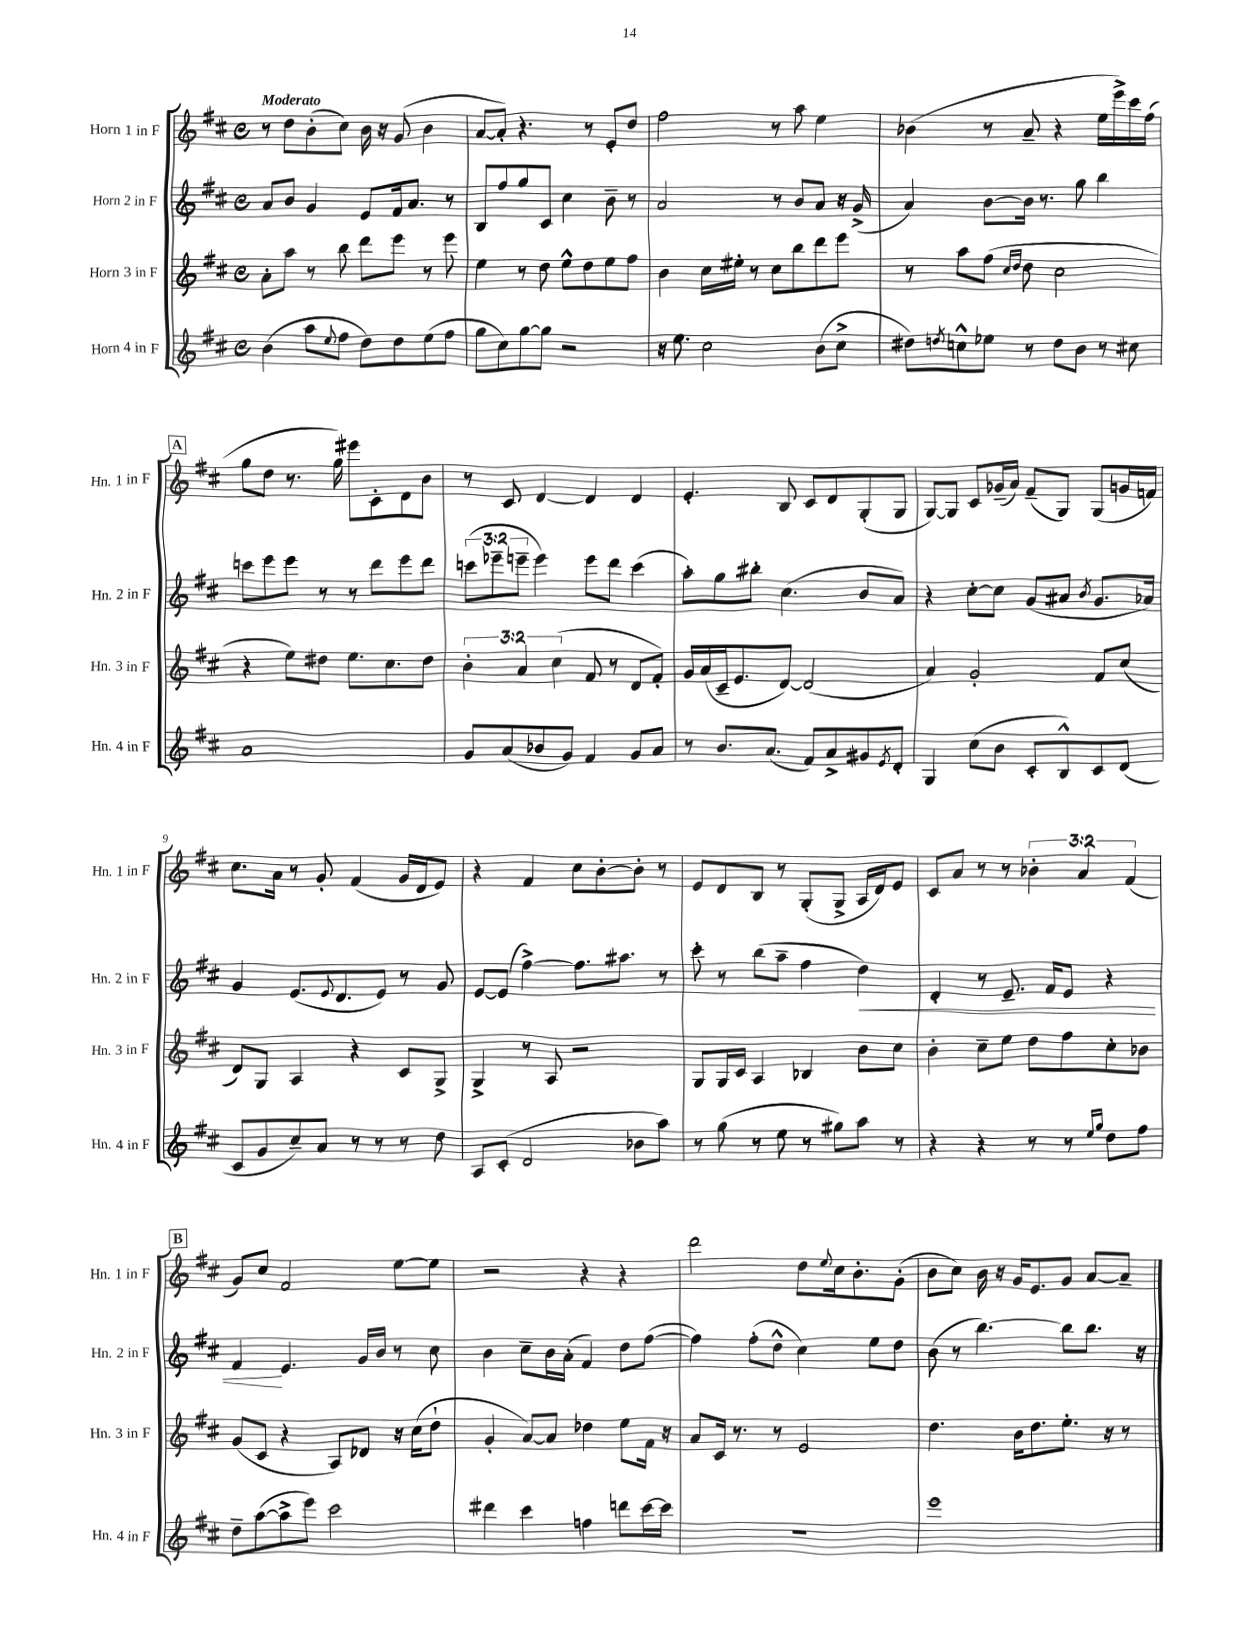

**kern	**kern	**kern	**kern
*staff4	*staff3	*staff2	*staff1
*clefG2	*clefG2	*clefG2	*clefG2
*k[f#c#]	*k[f#c#]	*k[f#c#]	*k[f#c#]
*M4/4	*M4/4	*M4/4	*M4/4
*met(c)	*met(c)	*met(c)	*met(c)
(4b	8a'	8a	8r
.	8aa	8b	8dd
8aa	8r	4g	(8b'
8qqee	.	.	.
8ff#	8bb	.	8cc#)
8dd)	8ddd	8e	16b
.	.	.	16r
8dd	8eee	16f#	(8g
.	.	8.a	.
(8ee	8r	.	4b
8ff#	8eee	8r	.
=	=	=	=
8gg	4ee	8B	[8a
8cc#)	.	8ff#	8a'])
[8gg	8r	8gg	4.r
8gg]	8dd	8c#	.
2r	8ee^^	4cc#	.
.	8dd	.	8r
.	8ee	8b~	8e'
.	8ff#	8r	8dd
=	=	=	=
16r	4b	2a	2ff#
8.ee	.	.	.
2cc#	16cc#	.	.
.	16ee#'	.	.
.	8r	.	.
.	8cc#	8r	8r
.	8bb	8b	8aa
(8b	8ddd	8a	4ee
8cc#^	8eee	16r	.
.	.	(16g^	.
=	=	=	=
8dd#)	8r	4a)	(4b-
8qdd	.	.	.
8cc^^	8aa	.	.
8ee-	(8ff#	[8b	8r
.	16qqcc#	.	.
.	16qqdd	.	.
8r	8dd	16b]	8a~
.	.	8.r	.
8dd	2cc#	.	4r
8b	.	8gg	.
8r	.	4bb	16ee
.	.	.	16eee^)
8cc#	.	.	16ccc#
.	.	.	(16ff#
=	=	=	=
1a	4r	8ccc	8gg
.	.	8eee	8dd
.	8ee)	8eee	8.r
.	8dd#	8r	.
.	.	.	16gg)
.	8.ee	8r	8eee#
.	.	8ddd	8c#'
.	8.cc#	.	.
.	.	8eee	8d
.	8dd#	8ddd	8b
=	=	=	=
8g	6b'	(12ccc	8r
.	.	12eee-~	.
(8a	.	.	8c#
.	6a	12eee~	.
8b-	.	4eee)	[4d
.	(6cc#	.	.
8g)	.	.	.
4f#	8f#	8eee	4d]
.	8r	8ddd	.
8g	8d	(4ccc	4d
8a	8f#')	.	.
=	=	=	=
8r	16g	8aa')	4.e'
.	(16a	.	.
8.b	16c#~	8gg	.
.	8.e	.	.
.	.	8bb#'	.
(8.a	.	.	.
.	[8d)	(4.cc#	8B
8f#)	(2d]	.	8c#
8a^	.	.	8d
8g#	.	8b	(8G'
8qe	.	.	.
8d'	.	8a)	8G
=	=	=	=
4G	4a)	4r	[8G)
.	.	.	8G]
(8cc#	2g'	[8cc#'	8c#
8b	.	8cc#]	(16g-~
.	.	.	16a)
8c#'	.	(8g	(8f#~
8B^^)	.	8a#	8G)
.	.	8qb	.
8c#	8f#	8.g	(8G
(8d	(8cc#	.	16g
.	.	16a-)	16f)
=	=	=	=
8c#	8d)	4g	8.cc#
8g	8G	.	.
.	.	.	16a
8cc#~)	4A	(8.e	8r
8a	.	.	8g'
.	.	8qqe	.
.	.	8.d	.
8r	4r	.	(4f#
8r	.	8e)	.
8r	8c#	8r	16g
.	.	.	16d
8dd	8G^	8g	8e)
=	=	=	=
8A	4G^	[8e	4r
(8c#'	.	(8e]	.
2d	8r	[4ff#^)	4f#
.	8A	.	.
.	2r	8.ff#]	8cc#
.	.	.	[8b'
.	.	8.aa#	.
8b-	.	.	8b']
8aa)	.	8r	8r
=	=	=	=
8r	8G	8ccc#'	8e
(8gg	16G	8r	8d
.	16c#	.	.
8r	4A	(8bb	8B
8ee	.	8aa~	8r
8r	4B-	4ff#	(8G'
8gg#)	.	.	8G^
8aa	8b	4dd)	16A
.	.	.	16d)
8r	8cc#	.	8e
=	=	=	=
4r	4b'	4d'	8c#
.	.	.	8a
4r	8cc#~	8r	8r
.	8ee	8.e~	8r
8r	8dd	.	6b-'
.	.	16f#	.
8r	8ff#	8e	.
.	.	.	6a
16qqee	.	.	.
16qqgg	.	.	.
8dd	8cc#'	4r	.
.	.	.	(6f#
8ff#	8b-	.	.
=	=	=	=
8dd~	(8g	4f#	8g)
([8aa	8c#	.	8cc#
8aa^]	4r	4.e	2f#
8eee)	.	.	.
2ccc#	8A)	.	.
.	8d-	16g	.
.	.	16b	.
.	16r	8r	[8ee
.	(16cc#	.	.
.	8dd`	8cc#	8ee]
=	=	=	=
4ddd#	4g'	4b	2r
4ccc#	[8a)	8cc#~	.
.	8a]	16b	.
.	.	(16a'	.
4ff	4dd-	4f#)	4r
8ddd	8ee	8dd	4r
[16ccc#	16f#	([8ff#	.
16ccc#]	16r	.	.
=	=	=	=
1r	8a	4ff#])	2ddd
.	16c#	.	.
.	8.r	.	.
.	.	(8ff#'	.
.	8r	8dd^^	.
.	2e	4cc#)	8dd
.	.	.	8qqee
.	.	.	16cc#
.	.	.	8.b'
.	.	8ee	.
.	.	8dd	(8g'
=	=	=	=
1eee	4.dd	(8b	8b
.	.	8r	8cc#)
.	.	[4.bb)	16b
.	.	.	16r
.	16b	.	16g
.	8.dd	.	8.e
.	8.ee'	8bb]	8g
.	.	8.bb	[8a
.	16r	.	.
.	8r	.	8a~]
.	.	16r	.
==	==	==	==
*-	*-	*-	*-
